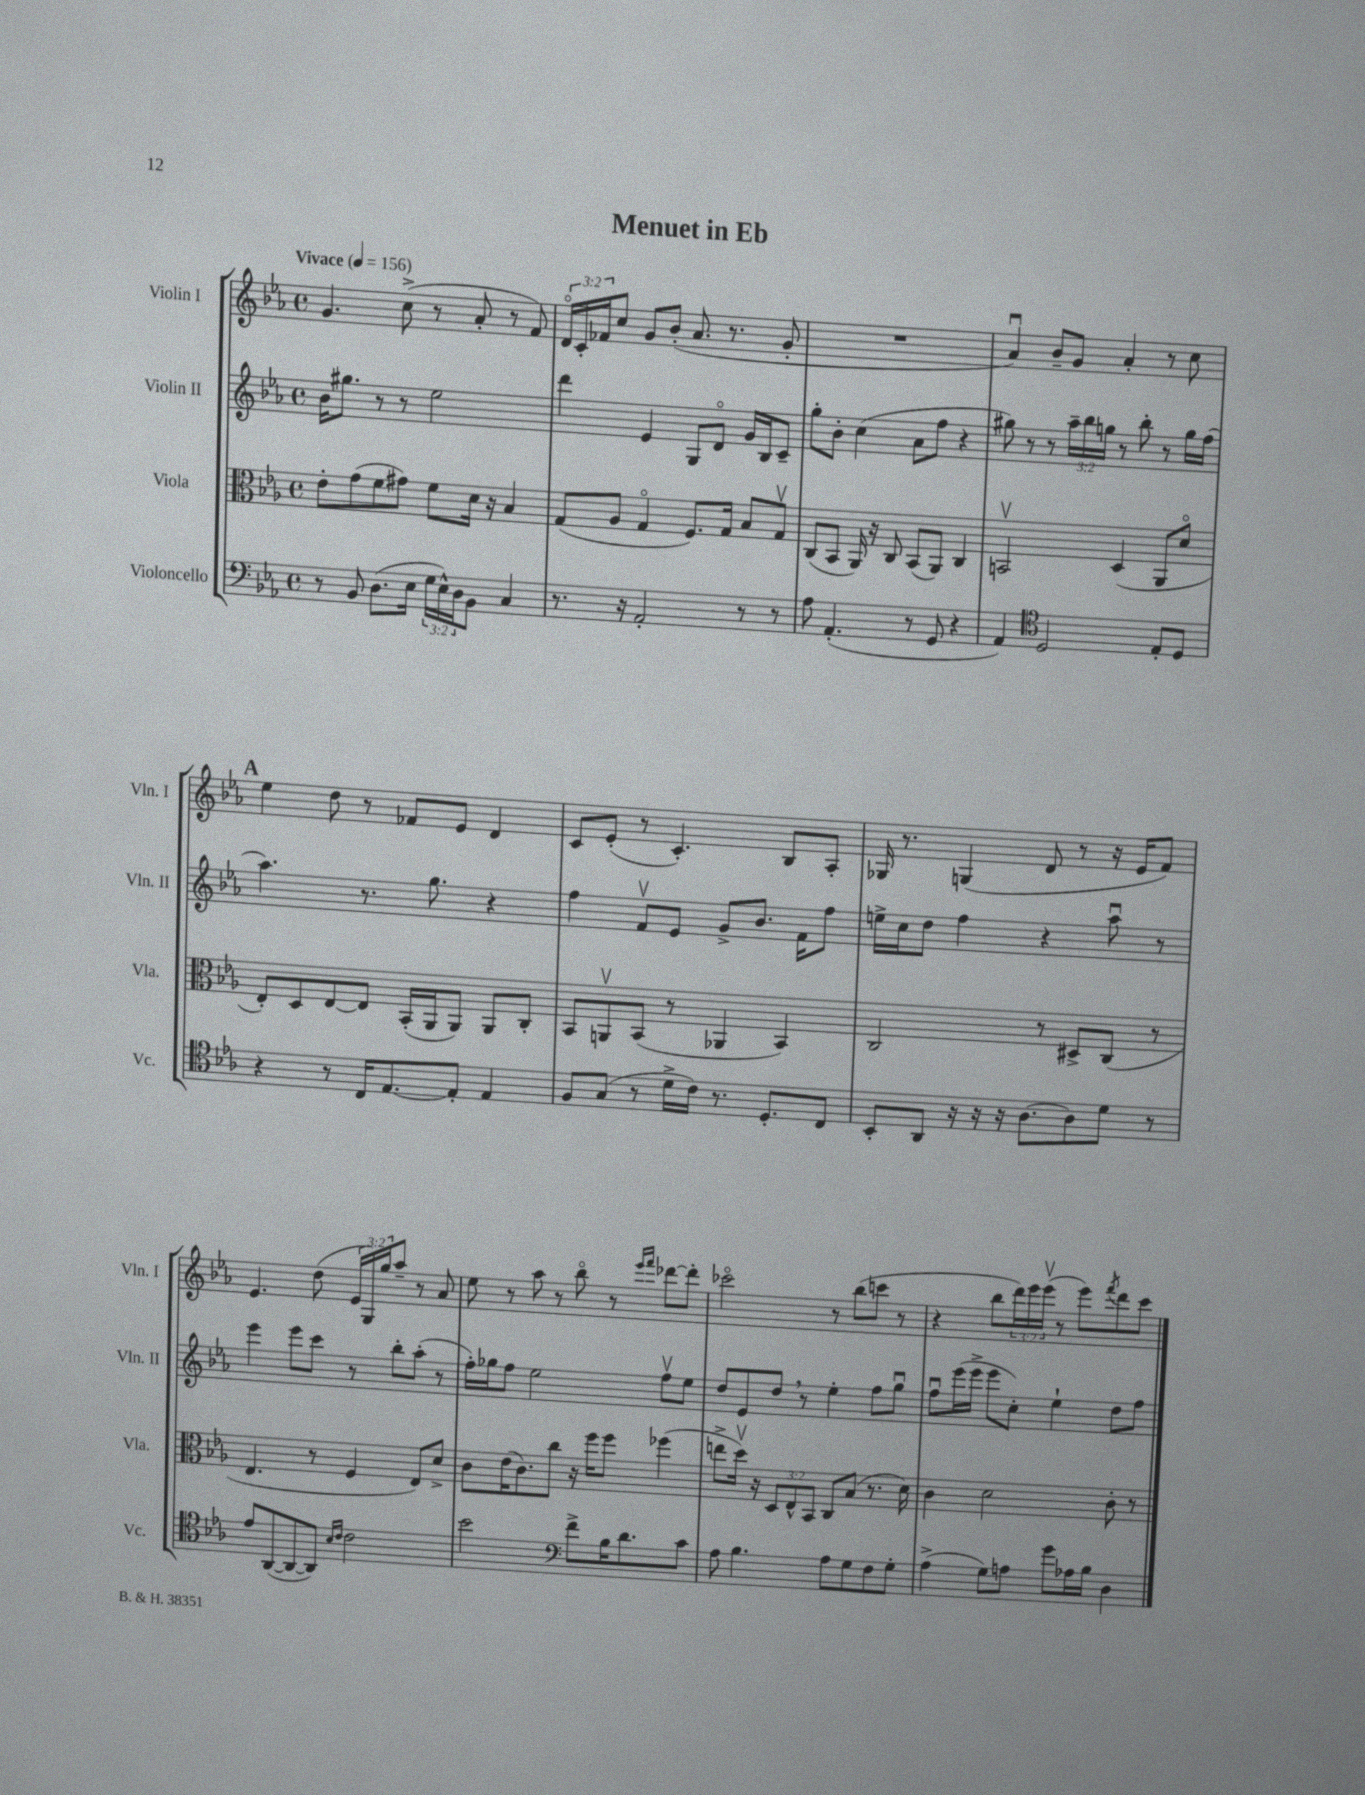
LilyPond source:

\header { title = "Menuet in Eb" }
<<
\new StaffGroup <<
\new Staff = "s0" \with { instrumentName = "Violin I" shortInstrumentName = "Vln. I" } {
    \clef treble \key ees \major \defaultTimeSignature \time 4/4 \override Staff.TupletNumber.text = #tuplet-number::calc-fraction-text \tempo "Vivace" 4 = 156
    g'4. c''8->( r8 aes'8-. r8 f'8) |
    \tuplet 3/2 { d'16\flageolet c'16-. fes'16 } c''8 g'8 bes'8-.( aes'8. r8. g'8-. |
    R1 |
    aes'4\downbow) bes'8-- g'8 aes'4-. r8 c''8 |
    \mark \markup { \bold "A" } ees''4 d''8 r8 fes'8 ees'8 d'4 |
    c'8 ees'8-.( r8 c'4.-.) bes8 aes8-. |
    ges16 r8. g4( d'8 r8 r16 ees'16 f'8) |
    ees'4. d''8( \tuplet 3/2 { ees'16 g16) g''16 } aes''8-- r8 aes'8 |
    ees''8 r8 aes''8 r8 bes''8\flageolet r8 \grace { ees'''16 f'''16 } des'''8~ des'''8-. |
    ces'''2\flageolet r8 bes''8( c'''8 r8 |
    r4 bes''8 \tuplet 3/2 { d'''16) ees'''16 ees'''16\upbow( } r8 ees'''8) \acciaccatura { f'''8 } d'''8 c'''8 \bar "|." |
}
\new Staff = "s1" \with { instrumentName = "Violin II" shortInstrumentName = "Vln. II" } {
    \clef treble \key ees \major \defaultTimeSignature \time 4/4 \override Staff.TupletNumber.text = #tuplet-number::calc-fraction-text
    bes'16 gis''8. r8 r8 ees''2 |
    d'''4 ees'4 g8 d'8\flageolet g'16 bes16 c'8-- |
    g''8-. bes'8-. c''4( aes'8 f''8 r4 |
    gis''8) r8 r8 \tuplet 3/2 { aes''16-- bes''16 g''16 } r8 bes''8-. r8 g''16 f''16( |
    \mark \markup { \bold "A" } aes''4.) r8. g''8. r4 |
    f''4 f'8\upbow ees'8 g'8-> bes'8. f'16 f''8 |
    e''16-> c''16 d''8 f''4 r4 aes''8\downbow r8 |
    ees'''4 ees'''8 c'''8 r8 bes''8-. aes''8-.( r8 |
    f''16-.) ges''16 f''8 ees''2 f''8\upbow ees''8 |
    d''8 ees'8 d''8 \breathe r8 ees''4-. f''8 g''8\downbow |
    f''8\downbow ees'''16( ees'''16-> ees'''8 c''8-.) ees''4-! d''8 f''8 \bar "|." |
}
\new Staff = "s2" \with { instrumentName = "Viola" shortInstrumentName = "Vla." } {
    \clef alto \key ees \major \defaultTimeSignature \time 4/4 \override Staff.TupletNumber.text = #tuplet-number::calc-fraction-text
    ees'8-. g'8( f'8 gis'8) f'8 d'16 r16 bes4 |
    g8( aes8 g4\flageolet f8.) g16 bes8 g8\upbow |
    c8( bes,8 aes,16) r16 c8 bes,8( aes,8) c4 |
    b,2\upbow d4( aes,8 d'8\flageolet |
    \mark \markup { \bold "A" } ees8-.) d8 ees8~ ees8 bes,16-.( aes,16 aes,8) aes,8 c8-. |
    bes,8 a,8\upbow bes,8( r8 aes,4 bes,4) |
    c2 r8 dis8-> c8( r8 |
    ees4. r8 f4 ees8) d'8-> |
    c'8 ees'16( c'8.) c''8 r16 f''16 f''8 fes''4( |
    e''8-> d''16\upbow) r16 \tuplet 3/2 { d8 ees8-^ bes,8 } c8 bes8( r8. d'16) |
    c'4 d'2 c'8-. r8 \bar "|." |
}
\new Staff = "s3" \with { instrumentName = "Violoncello" shortInstrumentName = "Vc." } {
    \clef bass \key ees \major \defaultTimeSignature \time 4/4 \override Staff.TupletNumber.text = #tuplet-number::calc-fraction-text
    r8 bes,8 d8.( ees16 \tuplet 3/2 { g16 ees16-^) d16 } bes,8 c4 |
    r8. r16 aes,2-. r8 r8 |
    aes8 aes,4.-.( r8 g,8 r4 |
    aes,4) \clef tenor d2 ees8-. d8 |
    \mark \markup { \bold "A" } r4 r8 c16 ees8.~ ees8-. ees4 |
    f8 g8( r8 d'16-> c'16) r8. d8.-. c8 |
    bes,8-. aes,8 r16 r16 r16 aes8.~ aes8 d'8 r8 |
    ees'8 aes,8~( aes,8~ aes,8) \grace { bes16 c'16 } c'2 |
    bes'2 \clef bass f'8-> bes16 d'8. c'8 |
    aes8 bes4. aes8 g8 f8 g8-. |
    aes4->( g8) a8 g'8 aes16 bes16 d4 \bar "|." |
}
>>
>>
\layout { \context { \Score \remove "Bar_number_engraver" } }
